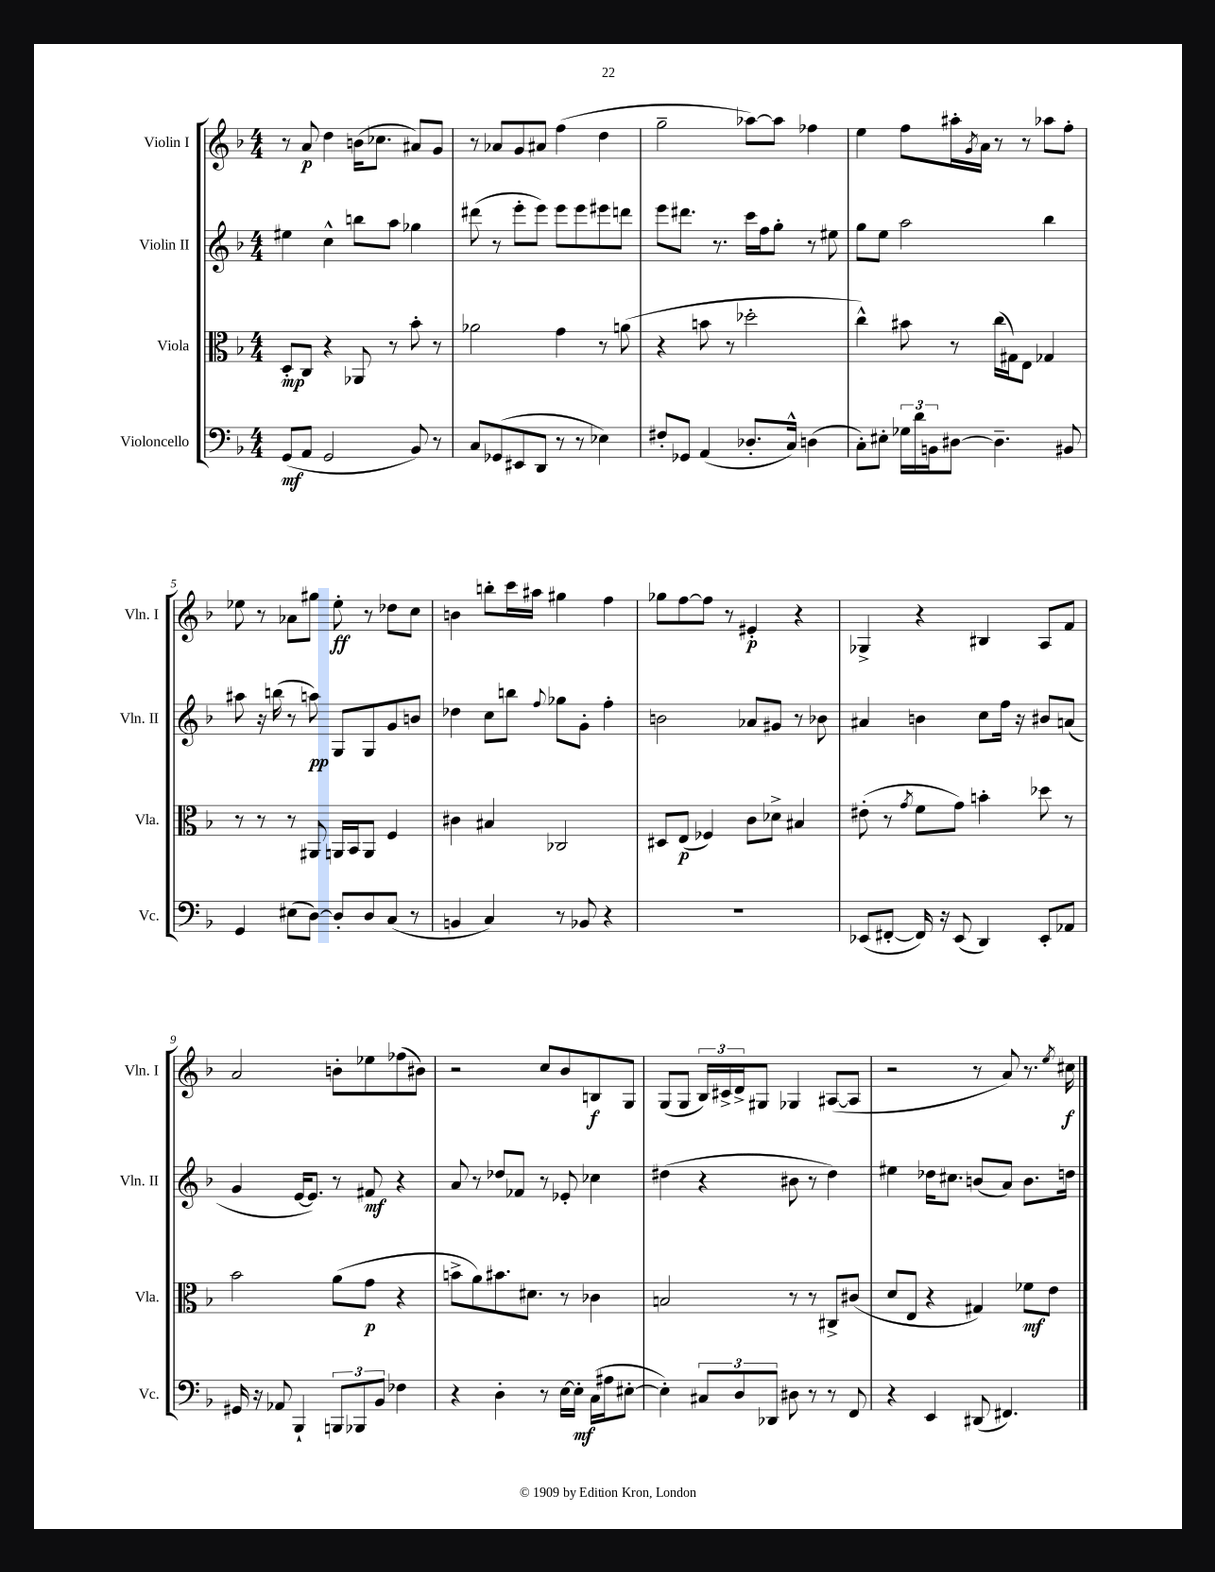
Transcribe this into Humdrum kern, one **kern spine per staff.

**kern	**dynam	**kern	**dynam	**kern	**dynam	**kern	**dynam
*part4	*part4	*part3	*part3	*part2	*part2	*part1	*part1
*staff4	*staff4	*staff3	*staff3	*staff2	*staff2	*staff1	*staff1
*I"Violoncello	*	*I"Viola	*	*I"Violin II	*	*I"Violin I	*
*I'Vc.	*	*I'Vla.	*	*I'Vln. II	*	*I'Vln. I	*
*clefF4	*	*clefC3	*	*clefG2	*	*clefG2	*
*k[b-]	*	*k[b-]	*	*k[b-]	*	*k[b-]	*
*M4/4	*	*M4/4	*	*M4/4	*	*M4/4	*
=1	=1	=1	=1	=1	=1	=1	=1
(8GG/L	mf	8D'/L	mp	4ee#X\	.	8r	.
8AA/J	.	8C/J	.	.	.	8a/	p
2GG/	.	4r	.	4cc^^\	.	4dd\	.
.	.	8AA-X/	.	8bbn\L	.	(16bn\KL	.
.	.	.	.	.	.	8.cc-X\J	.
.	.	8r	.	8aa\J	.	.	.
8BB-/)	.	8b-'\	.	4gg-X\	.	8a#X/L)	.
8r	.	8r	.	.	.	8g/J	.
=2	=2	=2	=2	=2	=2	=2	=2
8C/L	.	2a-X\	.	(8ddd#X\	.	8r	.
(8GG-X/	.	.	.	8r	.	8a-X/L	.
8EE#X/	.	.	.	8eee'\L	.	8g/	.
8DD/J	.	.	.	8eee\J)	.	8a#X/J	.
8r	.	4g\	.	8eee\L	.	(4ff\	.
8r	.	.	.	8eee\	.	.	.
4E-X\)	.	8r	.	8eee#X\	.	4dd\	.
.	.	(8an\	.	8dddn\J	.	.	.
=3	=3	=3	=3	=3	=3	=3	=3
8F#X'/L	.	4r	.	8eee\L	.	2gg~\	.
8GG-X/J	.	.	.	8.ddd#X\J	.	.	.
(4AA/	.	8bn\	.	.	.	.	.
.	.	.	.	8.r	.	.	.
.	.	8r	.	.	.	.	.
8.D-X'/L	.	2dd-X'\	.	16ccc\LL	.	[8aa-X\L)	.
.	.	.	.	16ff\J	.	.	.
.	.	.	.	8gg'\J	.	8aa-\J]	.
16C^^/Jk)	.	.	.	.	.	.	.
(4Dn\	.	.	.	8r	.	4ff-X\	.
.	.	.	.	8ee#X\	.	.	.
=4	=4	=4	=4	=4	=4	=4	=4
8C'\L)	.	4cc^^\)	.	8gg\L	.	4ee\	.
8E#X'\J	.	.	.	8ee\J	.	.	.
24G-X\LL	.	8b#X\	.	2aa\	.	8ff\L	.
24d\	.	.	.	.	.	.	.
24BBn\J	.	.	.	.	.	.	.
[8D#X\J	.	8r	.	.	.	16aa#X'\L	.
.	.	.	.	.	.	8qg/	.
.	.	.	.	.	.	16a\JJ	.
4.D#~\]	.	(16cc\LL	.	.	.	8r	.
.	.	16G#X\J)	.	.	.	.	.
.	.	8E\J	.	.	.	8r	.
.	.	4G-X/	.	4bb-\	.	8aa-X\L	.
8BB#X/	.	.	.	.	.	8ff'\J	.
!!LO:LB:g=z
=5	=5	=5	=5	=5	=5	=5	=5
4GG/	.	8r	.	8aa#X\	.	8ee-X\	.
.	.	8r	.	16r	.	8r	.
.	.	.	.	(16bbn\	.	.	.
(8E#X\L	.	8r	.	8r	.	8a-X\L	.
[8D\J)	.	8AA#X/	.	8aan\)	pp	8gg#X\J	.
8D'/L]	.	16AAn/LL	.	8G/L	.	8ee-'\	ff
.	.	16BB-/J	.	.	.	.	.
8D/	.	8AA/J	.	8G/	.	8r	.
(8C/J	.	4F/	.	8g/	.	8dd-X\L	.
8r	.	.	.	8bn/J	.	8cc\J	.
=6	=6	=6	=6	=6	=6	=6	=6
4BBn/	.	4c#X\	.	4dd-X\	.	4bn\	.
4C/)	.	4B#X/	.	8cc\L	.	8bbn'\L	.
.	.	.	.	8bbn\J	.	16ccc\L	.
.	.	.	.	.	.	16aa#X\JJ	.
.	.	.	.	8qqff/	.	.	.
8r	.	2C-X/	.	8gg-X\L	.	4gg#X\	.
8BB-X/	.	.	.	8g'\J	.	.	.
4r	.	.	.	4ff'\	.	4ff\	.
=7	=7	=7	=7	=7	=7	=7	=7
1r	.	8D#X/L	.	2bn\	.	8gg-X\L	.
.	.	(8E/J	p	.	.	[8ff\	.
.	.	4F-X/)	.	.	.	8ff\J]	.
.	.	.	.	.	.	8r	.
.	.	8c\L	.	8a-X/L	.	4e#X'/	p
.	.	8d-X^\J	.	8g#X/J	.	.	.
.	.	4B#X/	.	8r	.	4r	.
.	.	.	.	8b-X\	.	.	.
=8	=8	=8	=8	=8	=8	=8	=8
(8EE-X/L	.	(8e#X'\	.	4a#X/	.	4G-X^/	.
[8FF#X'/J	.	8r	.	.	.	.	.
.	.	8qg/	.	.	.	.	.
16FF#/])	.	8f\L	.	4bn\	.	4r	.
16r	.	.	.	.	.	.	.
(8EE-/	.	8g\J)	.	.	.	.	.
4DD/)	.	4bn'\	.	8cc\L	.	4B#X/	.
.	.	.	.	16ff\Jk	.	.	.
.	.	.	.	16r	.	.	.
8EE-'/L	.	8dd-X\	.	8b#X/L	.	8A/L	.
8AA-X/J	.	8r	.	(8an/J	.	8f/J	.
!!LO:LB:g=z
=9	=9	=9	=9	=9	=9	=9	=9
16GG#X/	.	2b-\	.	4g/	.	2a/	.
16r	.	.	.	.	.	.	.
8AA-X/	.	.	.	.	.	.	.
4BBB-`/	.	.	.	[16e/KL	.	.	.
.	.	.	.	8.e/J])	.	.	.
12BBBn/L	.	(8a\L	.	8r	.	8bn'\L	.
12BBB-X/	.	.	.	.	.	.	.
.	.	8g\J	p	8f#X/	mf	8ee-X\	.
12BB-/J	.	.	.	.	.	.	.
4F-X\	.	4r	.	4r	.	(8ff-X\	.
.	.	.	.	.	.	8b#X\J)	.
=10	=10	=10	=10	=10	=10	=10	=10
4r	.	8bn^\L	.	8a/	.	2r	.
.	.	8a\)	.	8r	.	.	.
4D'\	.	8.b#X\	.	8dd-X/L	.	.	.
.	.	.	.	8f-X/J	.	.	.
.	.	8.d#X\J	.	.	.	.	.
8r	.	.	.	8r	.	8cc/L	.
[16E\LL	.	8r	.	8e-X'/	.	8b-/	.
16E'\JJ]	mf	.	.	.	.	.	.
(16C\LL	.	4c-X\	.	4cc-X\	.	8Bn/	f
16A#X\J	.	.	.	.	.	.	.
[8E#X'\J	.	.	.	.	.	8G/J	.
=11	=11	=11	=11	=11	=11	=11	=11
4E#'\])	.	2Bn/	.	(4dd#X\	.	(8G/L	.
.	.	.	.	.	.	8G/J	.
12C#X/L	.	.	.	4r	.	24B-/LL)	.
.	.	.	.	.	.	24c#X^/	.
12D/	.	.	.	.	.	24d^/J	.
.	.	.	.	.	.	8G#X/J	.
12DD-X/J	.	.	.	.	.	.	.
8D#X\	.	8r	.	8b#X\	.	4G-X/	.
8r	.	8r	.	8r	.	.	.
8r	.	8C#X^/L	.	4dd#\)	.	([8A#X/L	.
8FF/	.	(8c#X/J	.	.	.	8A#/J]	.
=12	=12	=12	=12	=12	=12	=12	=12
4r	.	8d/L	.	4ee#X\	.	2r	.
.	.	8E/J	.	.	.	.	.
4EE/	.	4r	.	16dd-X\KL	.	.	.
.	.	.	.	8.cc#X\J	.	.	.
(8DD#X/	.	4G#X/)	.	(8bn/L	.	8r	.
4.FF#X/)	.	.	.	8a/J)	.	8a/)	.
.	.	8f-X\L	mf	8.b\L	.	8.r	.
.	.	8e\J	.	.	.	.	.
.	.	.	.	.	.	8qee/	.
.	.	.	.	16ddn\Jk	.	16cc#X\	f
==	==	==	==	==	==	==	==
*-	*-	*-	*-	*-	*-	*-	*-
